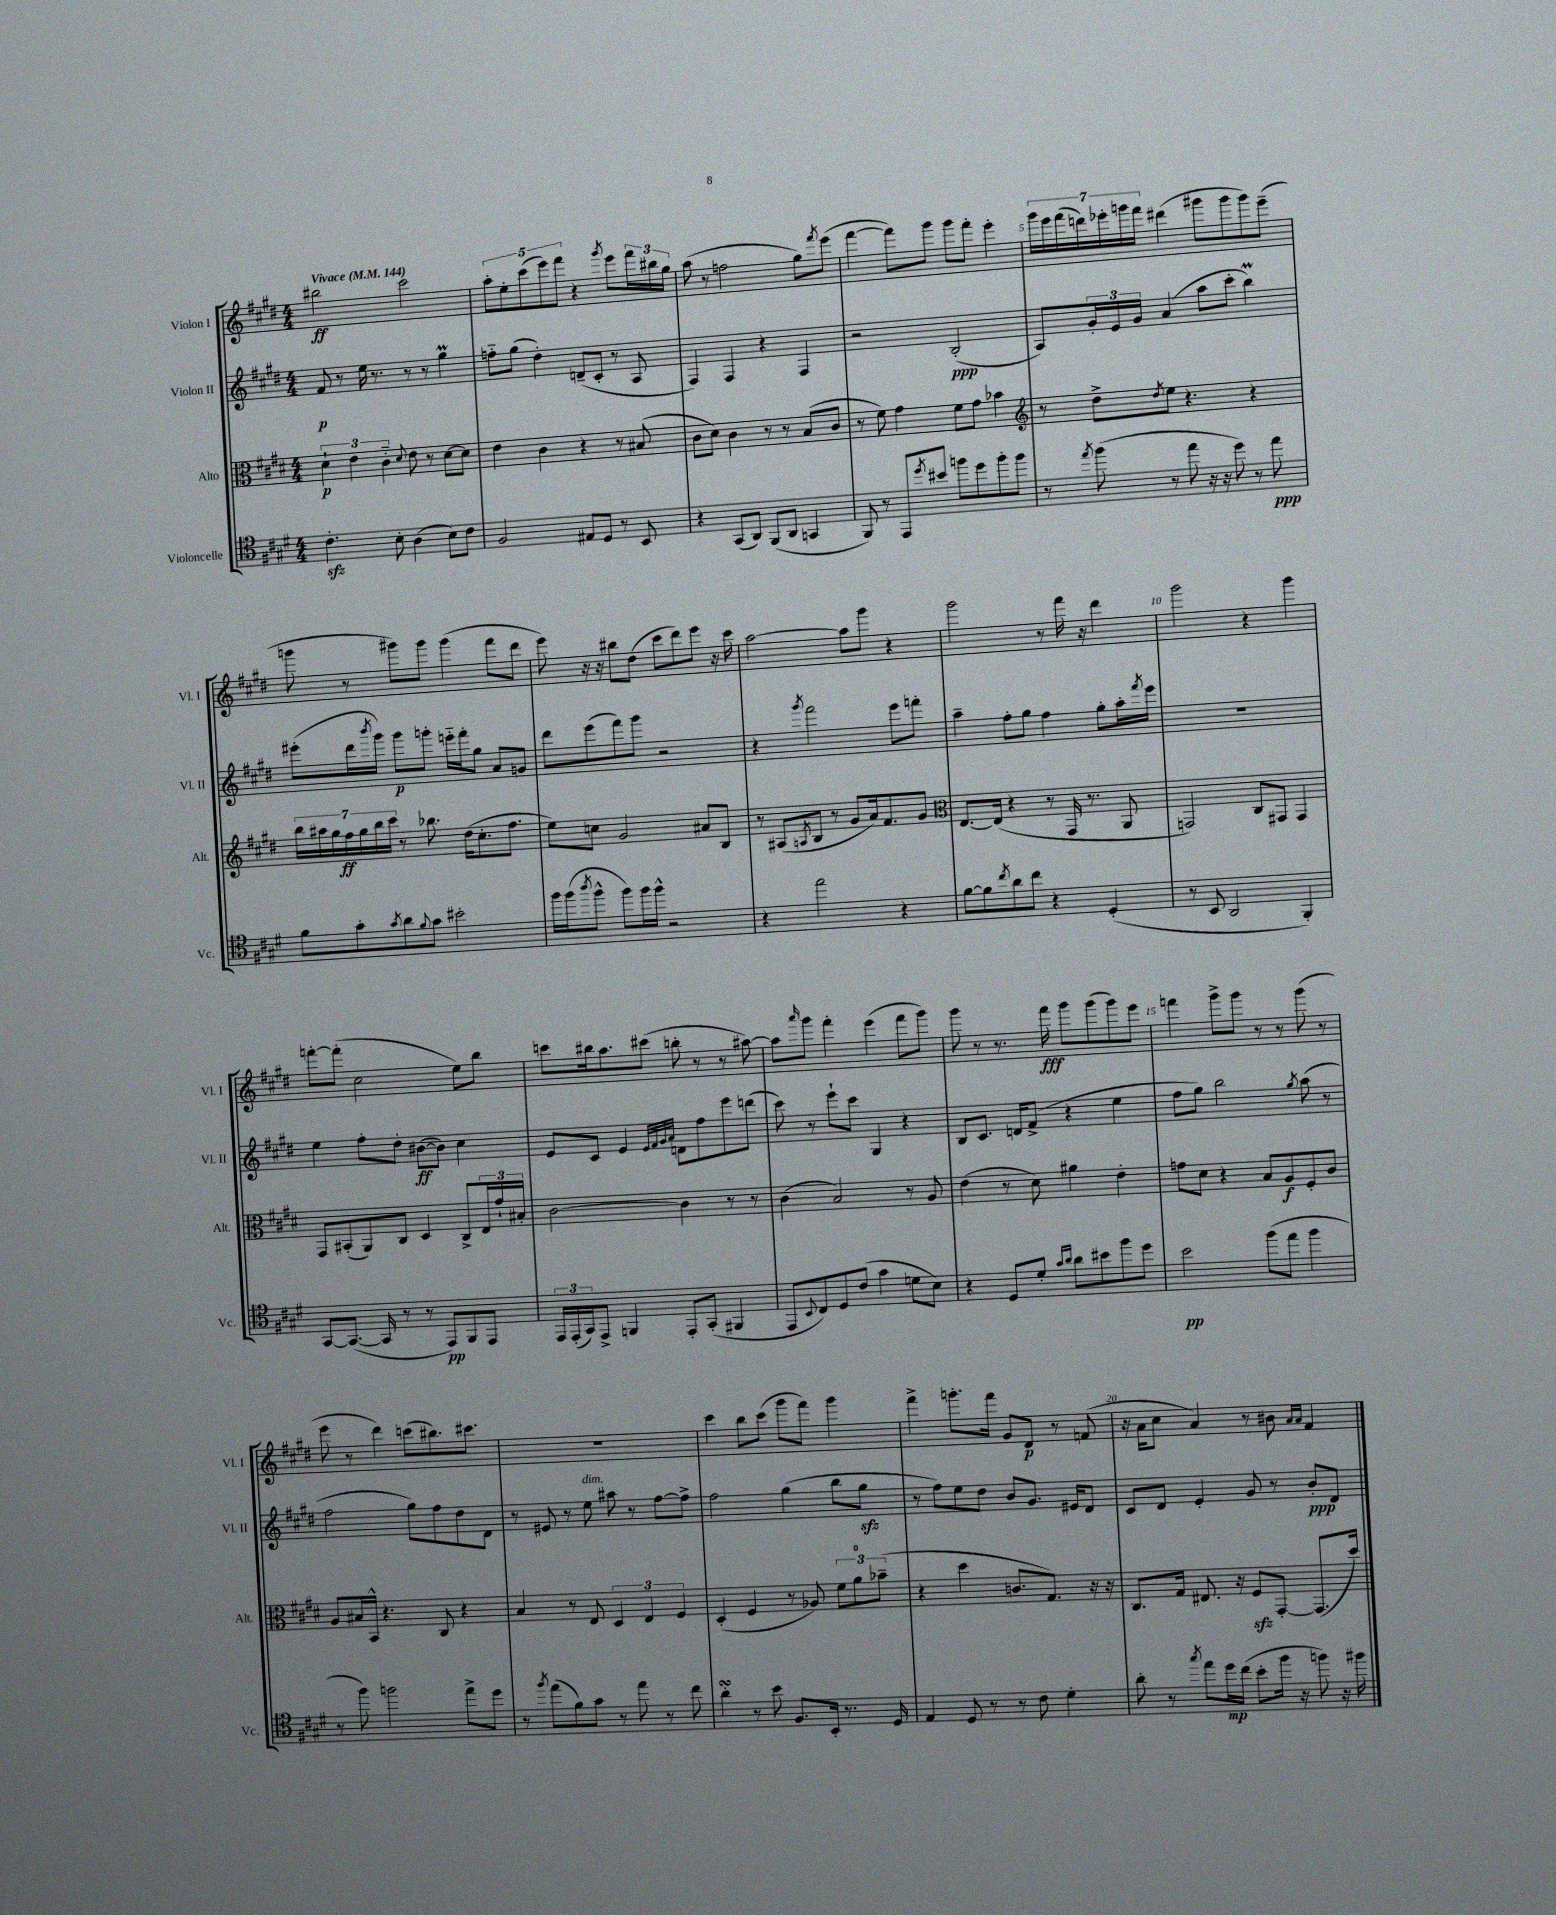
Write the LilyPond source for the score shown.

<<
\new StaffGroup <<
\new Staff = "s0" \with { instrumentName = "Violon I" shortInstrumentName = "Vl. I" } {
    \clef treble \key e \major \numericTimeSignature \time 4/4 \tempo "Vivace" 4 = 144
    bis''2\ff cis'''2 |
    \tuplet 5/4 { a''8-. e''8-. cis'''8( e'''8) fis'''8 } r4 \acciaccatura { gis'''8 } e'''8 \tuplet 3/2 { fis'''16 bis''16 gis''16 } |
    a''8( r8 f''2 gis''8) \acciaccatura { fis'''8 } e'''8( |
    fis'''4~ fis'''8) gis'''8 gis'''8 fis'''8-. e'''4-. |
    \tuplet 7/4 { gis'''16 e'''16 fis'''16( d'''16) ees'''16-. g'''16 fis'''16 } dis'''4( gis'''8 gis'''8 gis'''8) ees'''8--( |
    g'''8 r8 gis'''8) gis'''8 gis'''4( fis'''8 dis'''8 |
    e'''8) r16 r16 bis''8 dis''8( cis'''8 dis'''8) e'''8 r16 cis'''16 |
    a''2~ a''8 gis'''8 r4 |
    gis'''2 r8 fis'''16 r16 dis'''4 |
    gis'''2 r4 gis'''4 |
    f'''8~-. f'''8-.( cis''2 e''8) b''8 |
    c'''8 bis''16 a''8. cis'''8( b''8-. r8 r8 ais''8~) |
    ais''8 \grace { a'''16 } gis'''8 fis'''4-. e'''4( fis'''8 gis'''8) |
    gis'''8 r8 r8. fis'''16\fff gis'''8 gis'''8( gis'''8) e'''8 |
    f'''4 gis'''8-> gis'''8 r8 r8 gis'''8( r8 |
    e'''8 r8 dis'''4) c'''8( bis''8.) cis'''8. |
    R1 |
    cis'''4 b''8 cis'''8( gis'''8 fis'''8) gis'''4 |
    fis'''4-> g'''8.-. fis'''16 gis'8 dis'8\p r8 f'8( |
    r16 a'16 cis''8 a'4) r8 bis'8 \grace { a'16 a'16 } fis'4 \bar "|." |
}
\new Staff = "s1" \with { instrumentName = "Violon II" shortInstrumentName = "Vl. II" } {
    \clef treble \key e \major \numericTimeSignature \time 4/4
    fis'8\p r8 e''16 r8. r8 r8 gis''4\prall |
    f''8-_ gis''8( dis''4-.) d'8--( cis'8-. r8 a8 |
    fis4) fis4 r4 fis4 |
    r2 b2-.\ppp( |
    a8) \tuplet 3/2 { gis'16-. e'16 gis'16 } a'4( a''8 cis'''8-. b''4\prall) |
    eis'''8-.( dis'''16 \acciaccatura { b'''8 } gis'''16) gis'''8\p g'''8-. e'''16-_ fis'''16-. gis''8 a'8 g'8 |
    dis'''8 e'''8( fis'''8) gis'''8 r2 |
    r4 \acciaccatura { gis'''8 } fis'''2 e'''8 f'''8-. |
    a''4-- fis''8-. gis''8 fis''4 gis''8-. a''16-. \acciaccatura { fis'''8 } e'''16 |
    R1 |
    e''4 fis''8-. dis''8-. bis'8~\ff( bis'8) cis''4 |
    e'8 cis'8 e'4 \grace { e'32 fis'32 gis'32 a'32 } d'8 fis''8 e'''8 d'''8( |
    cis'''8) r8 e'''8-! cis'''8 gis4 r4 |
    b8 cis'8. d'16 fis'8->( r4 e''4 |
    fis''8 gis''8) b''2 \acciaccatura { gis''8 } a''8( r8 |
    fis''2 gis''8) fis''8 dis''8 dis'8 |
    r8 eis'8 r8 e''8^\markup { \italic "dim." } ais''8 r8 fis''8~ fis''8-> |
    fis''2 gis''4( b''8 gis''8\sfz |
    r8 fis''8) e''8 dis''8 b'8 gis'8. eis'16 dis'8 |
    cis'8 dis'8 e'4-. gis'8 r8 b'8-.\ppp dis'8 \bar "|." |
}
\new Staff = "s2" \with { instrumentName = "Alto" shortInstrumentName = "Alt." } {
    \clef alto \key e \major \numericTimeSignature \time 4/4
    \tuplet 3/2 { dis'4-!\p e'4 cis'4-_ } \appoggiatura { dis'8 } e'8 r8 dis'8~ dis'8 |
    e'4 cis'4 r4 r8 bis8( |
    cis'8 dis'8) cis'4 r8 r8 b8( cis'8 |
    r8 fis'8) gis'4 fis'8 gis'8 bes'4 |
    \clef treble r8 dis''8-> \acciaccatura { dis''8 } e''8 r4. r4 |
    \tuplet 7/4 { b''16 ais''16 gis''16 fis''16\ff gis''16 b''16 cis'''16 } r8 bes''8. dis''16( cis''8.-. fis''8. |
    e''8) c''8 gis'2 ais'8 b8 |
    r8 ais8( \acciaccatura { a8 } b8 r8 gis'8 a'16) fis'8. gis'8 |
    \clef alto e8.~ e16( r4 r8 gis,16 r8. a,8 |
    g,2) cis8 gis,8 gis,4 |
    gis,8 bis,8-.( a,8) cis8 dis4 cis8-> \tuplet 3/2 { e16 gis'16-! bis16-. } |
    cis'2~ cis'4 r8 r8 |
    cis'4( b2) r8 a8 |
    e'4( r8 dis'8) ais'4 e'4-. |
    g'8 dis'8 r4 b8 a8\f fis8-. cis'8 |
    a8 bis16 b,16-^ r4. cis8 r4 |
    b4 r8 e8 \tuplet 3/2 { dis4 e4 fis4 } |
    dis4-.( fis4 r8 aes8) \tuplet 3/2 { fis'8 a'8-0 bes'8--( } |
    r4 dis''4 c'8. gis8.) r16 r16 |
    cis8. gis16 eis8. r16 fis8\sfz gis,8~-. gis,8.( dis''16) \bar "|." |
}
\new Staff = "s3" \with { instrumentName = "Violoncelle" shortInstrumentName = "Vc." } {
    \clef tenor \key e \major \numericTimeSignature \time 4/4
    cis'4.-.\sfz b8-. a4( b8) cis'8 |
    fis2 eis8 dis8 r8 b,8 |
    r4 gis,8( a,8) fis,8( a,8 g,4 |
    fis,8) r8 e,8 \acciaccatura { dis''8 } bis'8 f''8 dis''8 f''8-. f''8 |
    r8 \acciaccatura { e''8 } fis''8( r8 e''8 r16 r16 dis''8) r8 e''8\ppp |
    fis'8 gis'8-. \acciaccatura { gis'8 } a'8 \appoggiatura { fis'8 } gis'8 bis'2-. |
    fis''16 fis''16( \acciaccatura { a''8 } fis''8-^ fis''8) fis''16 fis''16-^ r2 |
    r4 e''2 r4 |
    fis'8~ fis'8 \acciaccatura { cis''8 } a'8 cis''8 r4 dis4-.( |
    r8 b,8 a,2 fis,4-.) |
    gis,8~ gis,8.~( gis,16 r8 r8 e,8\pp) fis,8 e,8 |
    \tuplet 3/2 { e,16 e,16-.( gis,16) } e,8-> f,4 e,8-. gis,8-.( fis,4 |
    e,8 \appoggiatura { b,8 } cis8) dis8 cis'8( gis'4 d'8 b8) |
    r4 dis8 dis'8-. \grace { gis'16 a'16 } a'8 bis'8 fis''8 dis''8 |
    b'2\pp fis''8( e''8 fis''4 |
    r8 fis''8) f''2 e''8-> dis''8 |
    r8 \acciaccatura { fis''8 } e''8( fis'8) gis'8 r8 e''8 r8 cis''8 |
    a'4-.\turn r8 b'8 fis8. b,16-. r8. dis16 |
    e4 dis8 r8 r8 cis'8 dis'4-. |
    a'8-. r8 \acciaccatura { gis''8 } e''8 dis''16\mp cis''16( b'8-. fis''16 r16 f''8) r16 fis''16 \bar "|." |
}
>>
>>
\layout { \context { \Score \override BarNumber.break-visibility = ##(#f #t #t) barNumberVisibility = #(every-nth-bar-number-visible 5) } }
